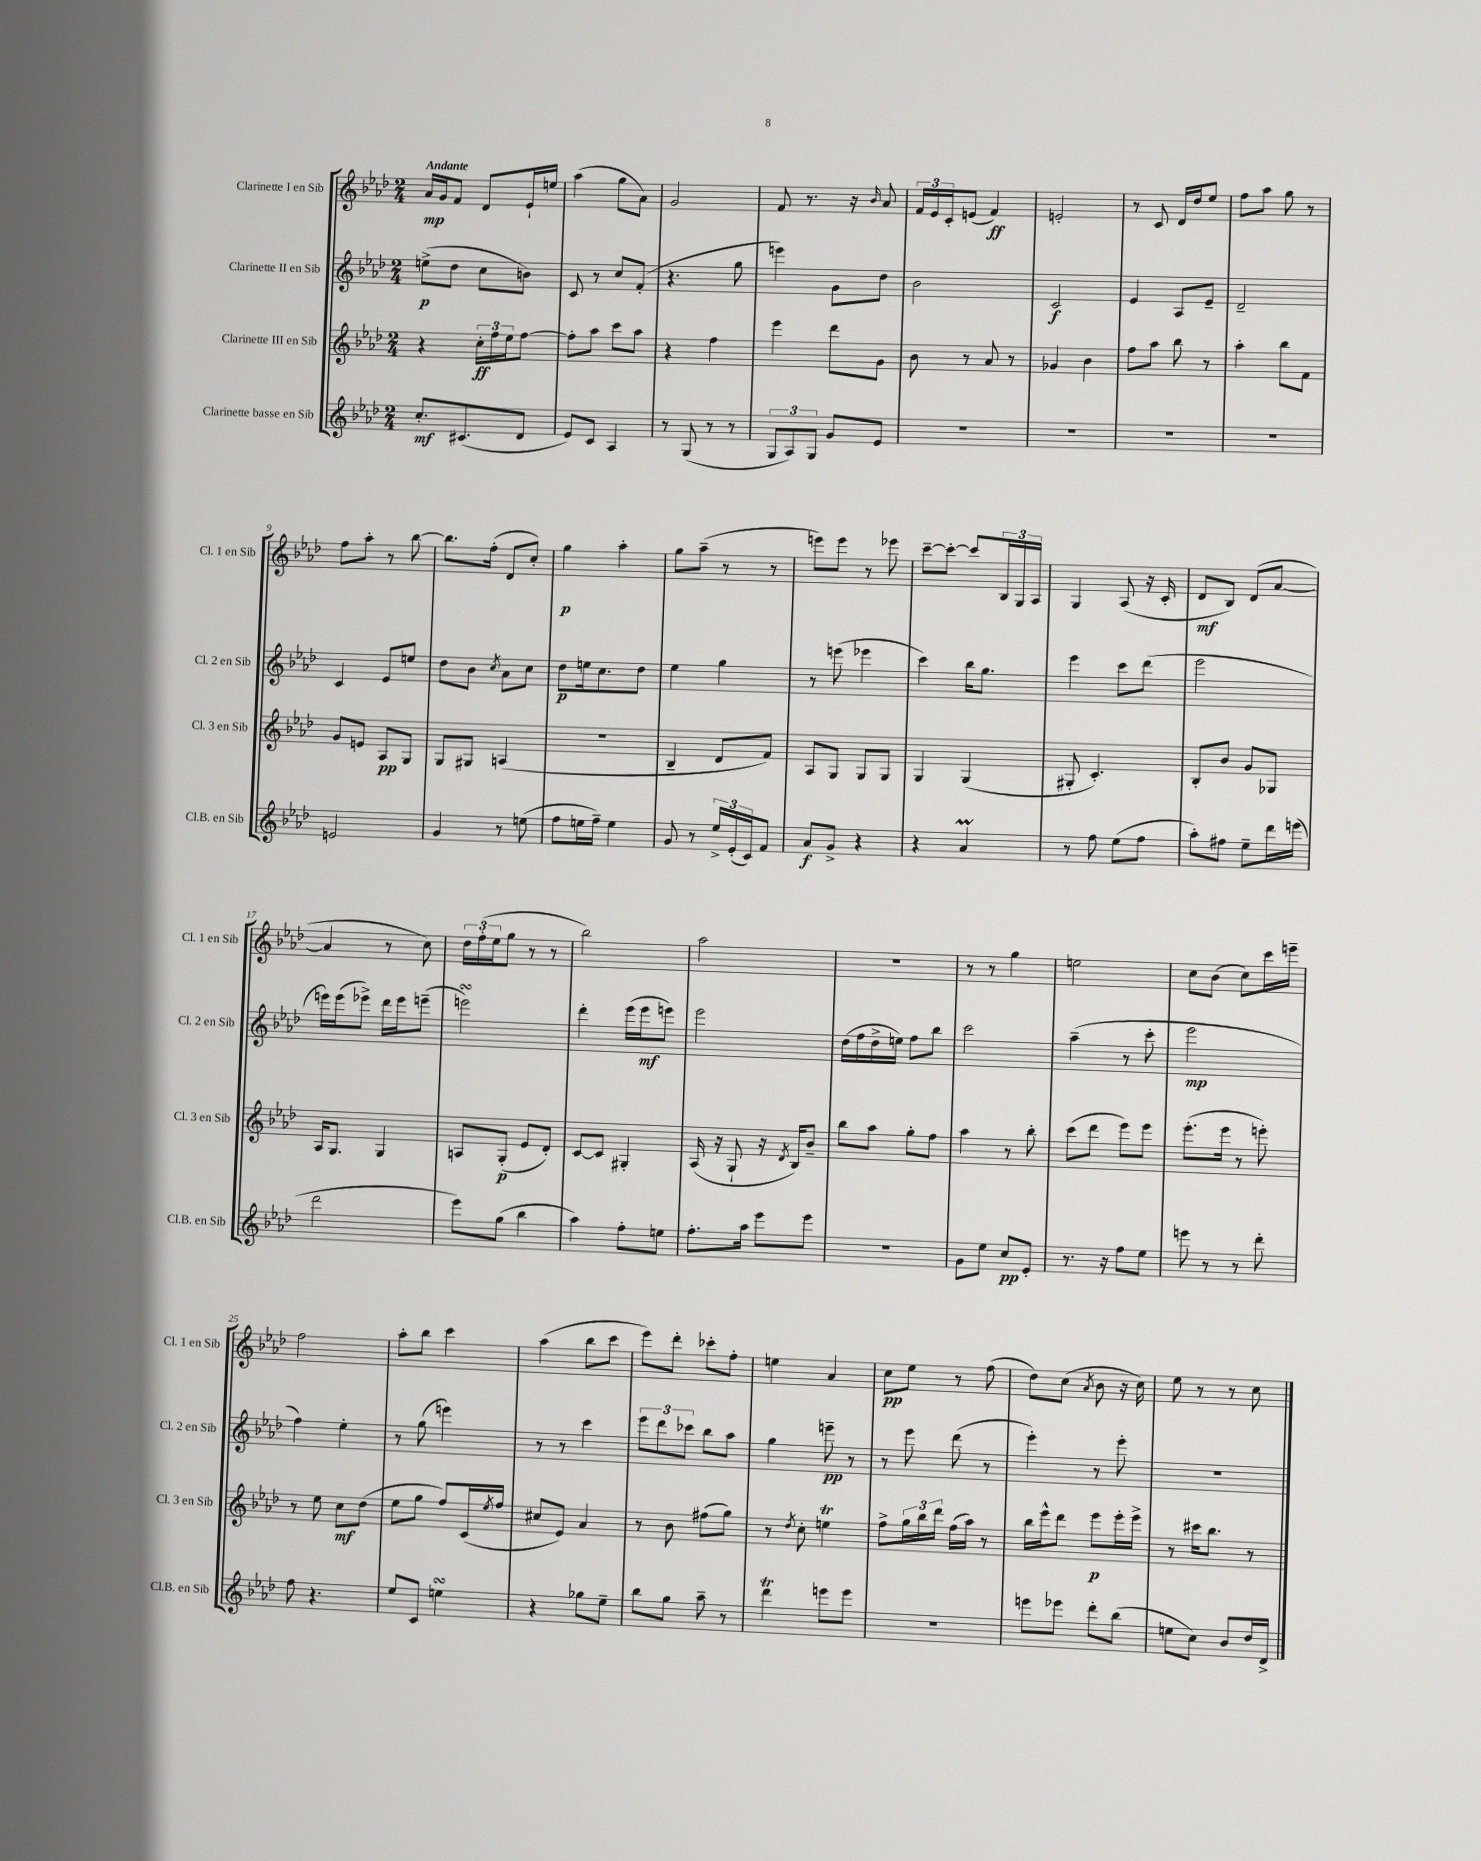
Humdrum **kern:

**kern	**dynam	**kern	**dynam	**kern	**dynam	**kern	**dynam
*part4	*part4	*part3	*part3	*part2	*part2	*part1	*part1
*staff4	*staff4	*staff3	*staff3	*staff2	*staff2	*staff1	*staff1
*I"Clarinette basse en Sib	*	*I"Clarinette III en Sib	*	*I"Clarinette II en Sib	*	*I"Clarinette I en Sib	*
*I'Cl.B. en Sib	*	*I'Cl. 3 en Sib	*	*I'Cl. 2 en Sib	*	*I'Cl. 1 en Sib	*
*clefG2	*	*clefG2	*	*clefG2	*	*clefG2	*
*k[b-e-a-d-]	*	*k[b-e-a-d-]	*	*k[b-e-a-d-]	*	*k[b-e-a-d-]	*
*M2/4	*	*M2/4	*	*M2/4	*	*M2/4	*
=1	=1	=1	=1	=1	=1	=1	=1
!	!	!	!	!	!	!LO:TX:a:B:t=Andante	!
8.cc'/L	mf	4r	.	(8een^\L	p	16a-/LL	mp
.	.	.	.	.	.	16g/J	.
.	.	.	.	8dd-\J	.	8f/J	.
(8.c#X/	.	.	.	.	.	.	.
.	.	24cc'\LL	ff	8cc\L	.	8d-/L	.
.	.	24ff\	.	.	.	.	.
.	.	24ee-\J	.	.	.	.	.
8d-/J	.	[8ff\J	.	8bn\J)	.	16e-`/L	.
.	.	.	.	.	.	16een/JJ	.
=2	=2	=2	=2	=2	=2	=2	=2
8e-/L)	.	8ff'\L]	.	8c/	.	(4aa-\	.
8c/J	.	8aa-\J	.	8r	.	.	.
4A-/	.	8ccc\L	.	8cc/L	.	8gg\L	.
.	.	8aa-\J	.	(8f'/J	.	8a-\J)	.
=3	=3	=3	=3	=3	=3	=3	=3
8r	.	4r	.	4.r	.	2g/	.
(8G/	.	.	.	.	.	.	.
8r	.	4ff\	.	.	.	.	.
8r	.	.	.	8gg\	.	.	.
=4	=4	=4	=4	=4	=4	=4	=4
12G/L	.	4eee-\	.	4eeen\)	.	8f/	.
12A-/)	.	.	.	.	.	.	.
.	.	.	.	.	.	8.r	.
12G/J	.	.	.	.	.	.	.
8g/L	.	8ddd-\L	.	8g\L	.	.	.
.	.	.	.	.	.	16r	.
.	.	.	.	.	.	16qqb-/	.
8e-/J	.	8g\J	.	8dd-\J	.	8a-/	.
=5	=5	=5	=5	=5	=5	=5	=5
2r	.	8b-\	.	2b-\	.	24f/LL	.
.	.	.	.	.	.	24e-/	.
.	.	.	.	.	.	24c'/J	.
.	.	8r	.	.	.	(8en/J	.
.	.	8a-/	.	.	.	4f/)	ff
.	.	8r	.	.	.	.	.
=6	=6	=6	=6	=6	=6	=6	=6
2r	.	4g-X/	.	2c/	f	2en'/	.
.	.	4b-\	.	.	.	.	.
=7	=7	=7	=7	=7	=7	=7	=7
2r	.	8ff\L	.	4e-/	.	8r	.
.	.	8aa-\J	.	.	.	8c/	.
.	.	8bb-\	.	8A-/L	.	16d-/LL	.
.	.	.	.	.	.	16dd-/J	.
.	.	8r	.	8e-~/J	.	8ee-/J	.
=8	=8	=8	=8	=8	=8	=8	=8
2r	.	4aa-'\	.	2d-~/	.	8ff\L	.
.	.	.	.	.	.	8aa-\J	.
.	.	8bb-\L	.	.	.	8gg\	.
.	.	8f\J	.	.	.	8r	.
!!LO:LB:g=z
=9	=9	=9	=9	=9	=9	=9	=9
2en/	.	8g/L	.	4c/	.	8ff\L	.
.	.	8en/J	.	.	.	8aa-'\J	.
.	.	8A-/L	pp	8e-/L	.	8r	.
.	.	8G/J	.	8een/J	.	[8bb-\	.
=10	=10	=10	=10	=10	=10	=10	=10
4g/	.	8G/L	.	8dd-\L	.	8.bb-\L]	.
.	.	8G#X/J	.	8b-\J	.	.	.
.	.	.	.	.	.	(16ff'\Jk	.
.	.	.	.	8qcc/	.	.	.
8r	.	(4An/	.	8a-\L	.	8d-/L	.
(8een\	.	.	.	8cc\J	.	8cc'/J)	.
=11	=11	=11	=11	=11	=11	=11	=11
8ff\L	.	2r	.	8dd-\L	p	4gg\	p
16een\L	.	.	.	16een\k	.	.	.
16ff~\JJ)	.	.	.	8.cc\	.	.	.
4ee\	.	.	.	.	.	4aa-'\	.
.	.	.	.	8dd-\J	.	.	.
=12	=12	=12	=12	=12	=12	=12	=12
8g/	.	4B-~/	.	4ee-\	.	8gg\L	.
8r	.	.	.	.	.	(8aa-~\J	.
24ee-^/LL	.	8d-/L	.	4gg\	.	8r	.
(24e-'/	.	.	.	.	.	.	.
24c/J)	.	.	.	.	.	.	.
8f/J	.	8f/J)	.	.	.	8r	.
=13	=13	=13	=13	=13	=13	=13	=13
8a-/L	f	8A-/L	.	8r	.	8eeen\L)	.
8g^/J	.	8G/J	.	(8eeen\	.	8eee\J	.
4r	.	8G/L	.	4eee-X\	.	8r	.
.	.	8G/J	.	.	.	8eee-X\	.
=14	=14	=14	=14	=14	=14	=14	=14
4r	.	4G/	.	4ccc\)	.	[8ccc~\L	.
.	.	.	.	.	.	8ccc'\J_	.
4a-M/	.	(4G/	.	16bb-\KL	.	8ccc/L]	.
.	.	.	.	8.gg\J	.	.	.
.	.	.	.	.	.	24B-/L	.
.	.	.	.	.	.	24G/	.
.	.	.	.	.	.	24A-/JJ	.
=15	=15	=15	=15	=15	=15	=15	=15
8r	.	8G#X'/	.	4eee-\	.	4G/	.
8ff\	.	4.c'/)	.	.	.	.	.
(8ee-\L	.	.	.	8ccc\L	.	(8A-/	.
8ff\J	.	.	.	(8ddd-\J	.	16r	.
.	.	.	.	.	.	16c'/	.
=16	=16	=16	=16	=16	=16	=16	=16
8aa-'\L)	.	8B-'/L	.	2eee-\	.	8d-/L	mf
8ff#X\J	.	8b-/J	.	.	.	8B-/J)	.
8ee-~\L	.	8g/L	.	.	.	(8d-/L	.
16ddd-\L	.	8G-X/J	.	.	.	[8a-/J	.
(16eeen\JJ	.	.	.	.	.	.	.
!!LO:LB:g=z
=17	=17	=17	=17	=17	=17	=17	=17
2ddd-\	.	16A-/KL	.	16eeen\LL)	.	4a-/]	.
.	.	8.G/J	.	(16eee\J	.	.	.
.	.	.	.	8eee-X^\J)	.	.	.
.	.	4G/	.	16ddd-\LL	.	8r	.
.	.	.	.	16eee-\J	.	.	.
.	.	.	.	(8eeen~\J	.	8cc\)	.
=18	=18	=18	=18	=18	=18	=18	=18
8eee-\L)	.	8An/L	.	2eeensSsS\)	.	24dd-\LL	.
.	.	.	.	.	.	(24ff'\	.
.	.	.	.	.	.	24ee-\J	.
(8gg\J	.	(8G'/J	p	.	.	8gg\J	.
4bb-\	.	8e-/L	.	.	.	8r	.
.	.	8d-'/J)	.	.	.	8r	.
=19	=19	=19	=19	=19	=19	=19	=19
4aa-\)	.	[8c/L	.	4ddd-'\	.	2bb-\)	.
.	.	8c/J]	.	.	.	.	.
8ff'\L	.	4G#X'/	.	(16eee-\LL	.	.	.
.	.	.	.	16eee-\J	mf	.	.
8een\J	.	.	.	8eeen\J)	.	.	.
=20	=20	=20	=20	=20	=20	=20	=20
8.ff'\L	.	(16A-/	.	2eee-\	.	2aa-\	.
.	.	16r	.	.	.	.	.
.	.	8G`/	.	.	.	.	.
16aa-\Jk	.	.	.	.	.	.	.
8eee-\L	.	16r	.	.	.	.	.
.	.	8qd-/	.	.	.	.	.
.	.	16B-/KL)	.	.	.	.	.
8eee-\J	.	8b-~/J	.	.	.	.	.
=21	=21	=21	=21	=21	=21	=21	=21
2r	.	8bb-\L	.	(16dd-\LL	.	2r	.
.	.	.	.	16ff\	.	.	.
.	.	8aa-\J	.	16dd-^\	.	.	.
.	.	.	.	16een\JJ)	.	.	.
.	.	8gg'\L	.	8ff\L	.	.	.
.	.	8ff\J	.	8bb-\J	.	.	.
=22	=22	=22	=22	=22	=22	=22	=22
8g\L	.	4aa-\	.	2ccc\	.	8r	.
8ee-\J	.	.	.	.	.	8r	.
8cc/L	pp	8r	.	.	.	4gg\	.
8e-'/J	.	8bb-'\	.	.	.	.	.
=23	=23	=23	=23	=23	=23	=23	=23
8.r	.	(8ccc\L	.	(4aa-~\	.	2een\	.
.	.	8ddd-\J	.	.	.	.	.
16r	.	.	.	.	.	.	.
8ff\L	.	8eee-\L)	.	8r	.	.	.
8ee-\J	.	8eee-\J	.	8ccc'\	.	.	.
=24	=24	=24	=24	=24	=24	=24	=24
8eeen\	.	(8.eee-'\L	.	2eee-\	mp	8cc\L	.
8r	.	.	.	.	.	(8b-\J	.
.	.	16eee-\Jk	.	.	.	.	.
8r	.	8r	.	.	.	8cc\L)	.
8ddd-'\	.	8eeen'\)	.	.	.	16ccc\L	.
.	.	.	.	.	.	16eeen~\JJ	.
!!LO:LB:g=z
=25	=25	=25	=25	=25	=25	=25	=25
8ff\	.	8r	.	4ff\)	.	2ff\	.
4.r	.	8ee-\	.	.	.	.	.
.	.	8cc\L	mf	4ee-'\	.	.	.
.	.	(8dd-\J	.	.	.	.	.
=26	=26	=26	=26	=26	=26	=26	=26
8ee-/L	.	8ee-\L	.	8r	.	8aa-'\L	.
8c/J	.	8gg\J	.	(8gg\	.	8bb-\J	.
4eensSsS\	.	8ff/L)	.	4eeen\)	.	4ccc\	.
.	.	(16c/L	.	.	.	.	.
.	.	8qee-/	.	.	.	.	.
.	.	16ff/JJ	.	.	.	.	.
=27	=27	=27	=27	=27	=27	=27	=27
4r	.	8cc#X/L	.	8r	.	(4aa-\	.
.	.	8e-/J)	.	8r	.	.	.
8gg-X\L	.	4a-/	.	4ccc\	.	8bb-\L	.
8ee-~\J	.	.	.	.	.	8ccc\J	.
=28	=28	=28	=28	=28	=28	=28	=28
8bb-\L	.	8r	.	12eee-\L	.	8eee-\L)	.
.	.	.	.	12ddd-\	.	.	.
8gg\J	.	8b-\	.	.	.	8ddd-'\J	.
.	.	.	.	12ccc-X\J	.	.	.
8aa-~\	.	(8ff#X\L	.	8bb-\L	.	8ccc-X'\L	.
8r	.	8gg\J)	.	8aa-\J	.	8ff'\J	.
=29	=29	=29	=29	=29	=29	=29	=29
4ddd-T\	.	8r	.	4gg\	.	4een\	.
.	.	8qdd-/	.	.	.	.	.
.	.	8cc'\	.	.	.	.	.
8eeen\L	.	4eent\	.	8eeen~\	pp	4a-/	.
8eee\J	.	.	.	8r	.	.	.
=30	=30	=30	=30	=30	=30	=30	=30
2r	.	8ff^\L	.	8r	.	8cc\L	pp
.	.	24gg\L	.	8eee-\	.	8ee-\J	.
.	.	24bb-\	.	.	.	.	.
.	.	24ddd-\JJ	.	.	.	.	.
.	.	(16ff\LL	.	(8ddd-\	.	8r	.
.	.	16aa-\JJ)	.	.	.	.	.
.	.	8r	.	8r	.	(8ff\	.
=31	=31	=31	=31	=31	=31	=31	=31
8eeen\L	.	16bb-\LL	.	4eee-'\)	.	8dd-\L)	.
.	.	16eee-^^\J	.	.	.	.	.
8eee-X\J	.	8ddd-\J	.	.	.	(8cc\J	.
.	.	.	.	.	.	8qa-/	.
8ddd-'\L	.	8eee-\L	p	8r	.	8b-\	.
(8bb-\J	.	16eee-'\L	.	8eee-'\	.	16r	.
.	.	16eee-^\JJ	.	.	.	16cc\)	.
=32	=32	=32	=32	=32	=32	=32	=32
8een\L	.	8r	.	2r	.	8ee-\	.
8cc\J)	.	16ccc#X\KL	.	.	.	8r	.
.	.	8.bb-\J	.	.	.	.	.
8b-/L	.	.	.	.	.	8r	.
16dd-/L	.	8r	.	.	.	8cc\	.
16d-^/JJ	.	.	.	.	.	.	.
==	==	==	==	==	==	==	==
*-	*-	*-	*-	*-	*-	*-	*-
